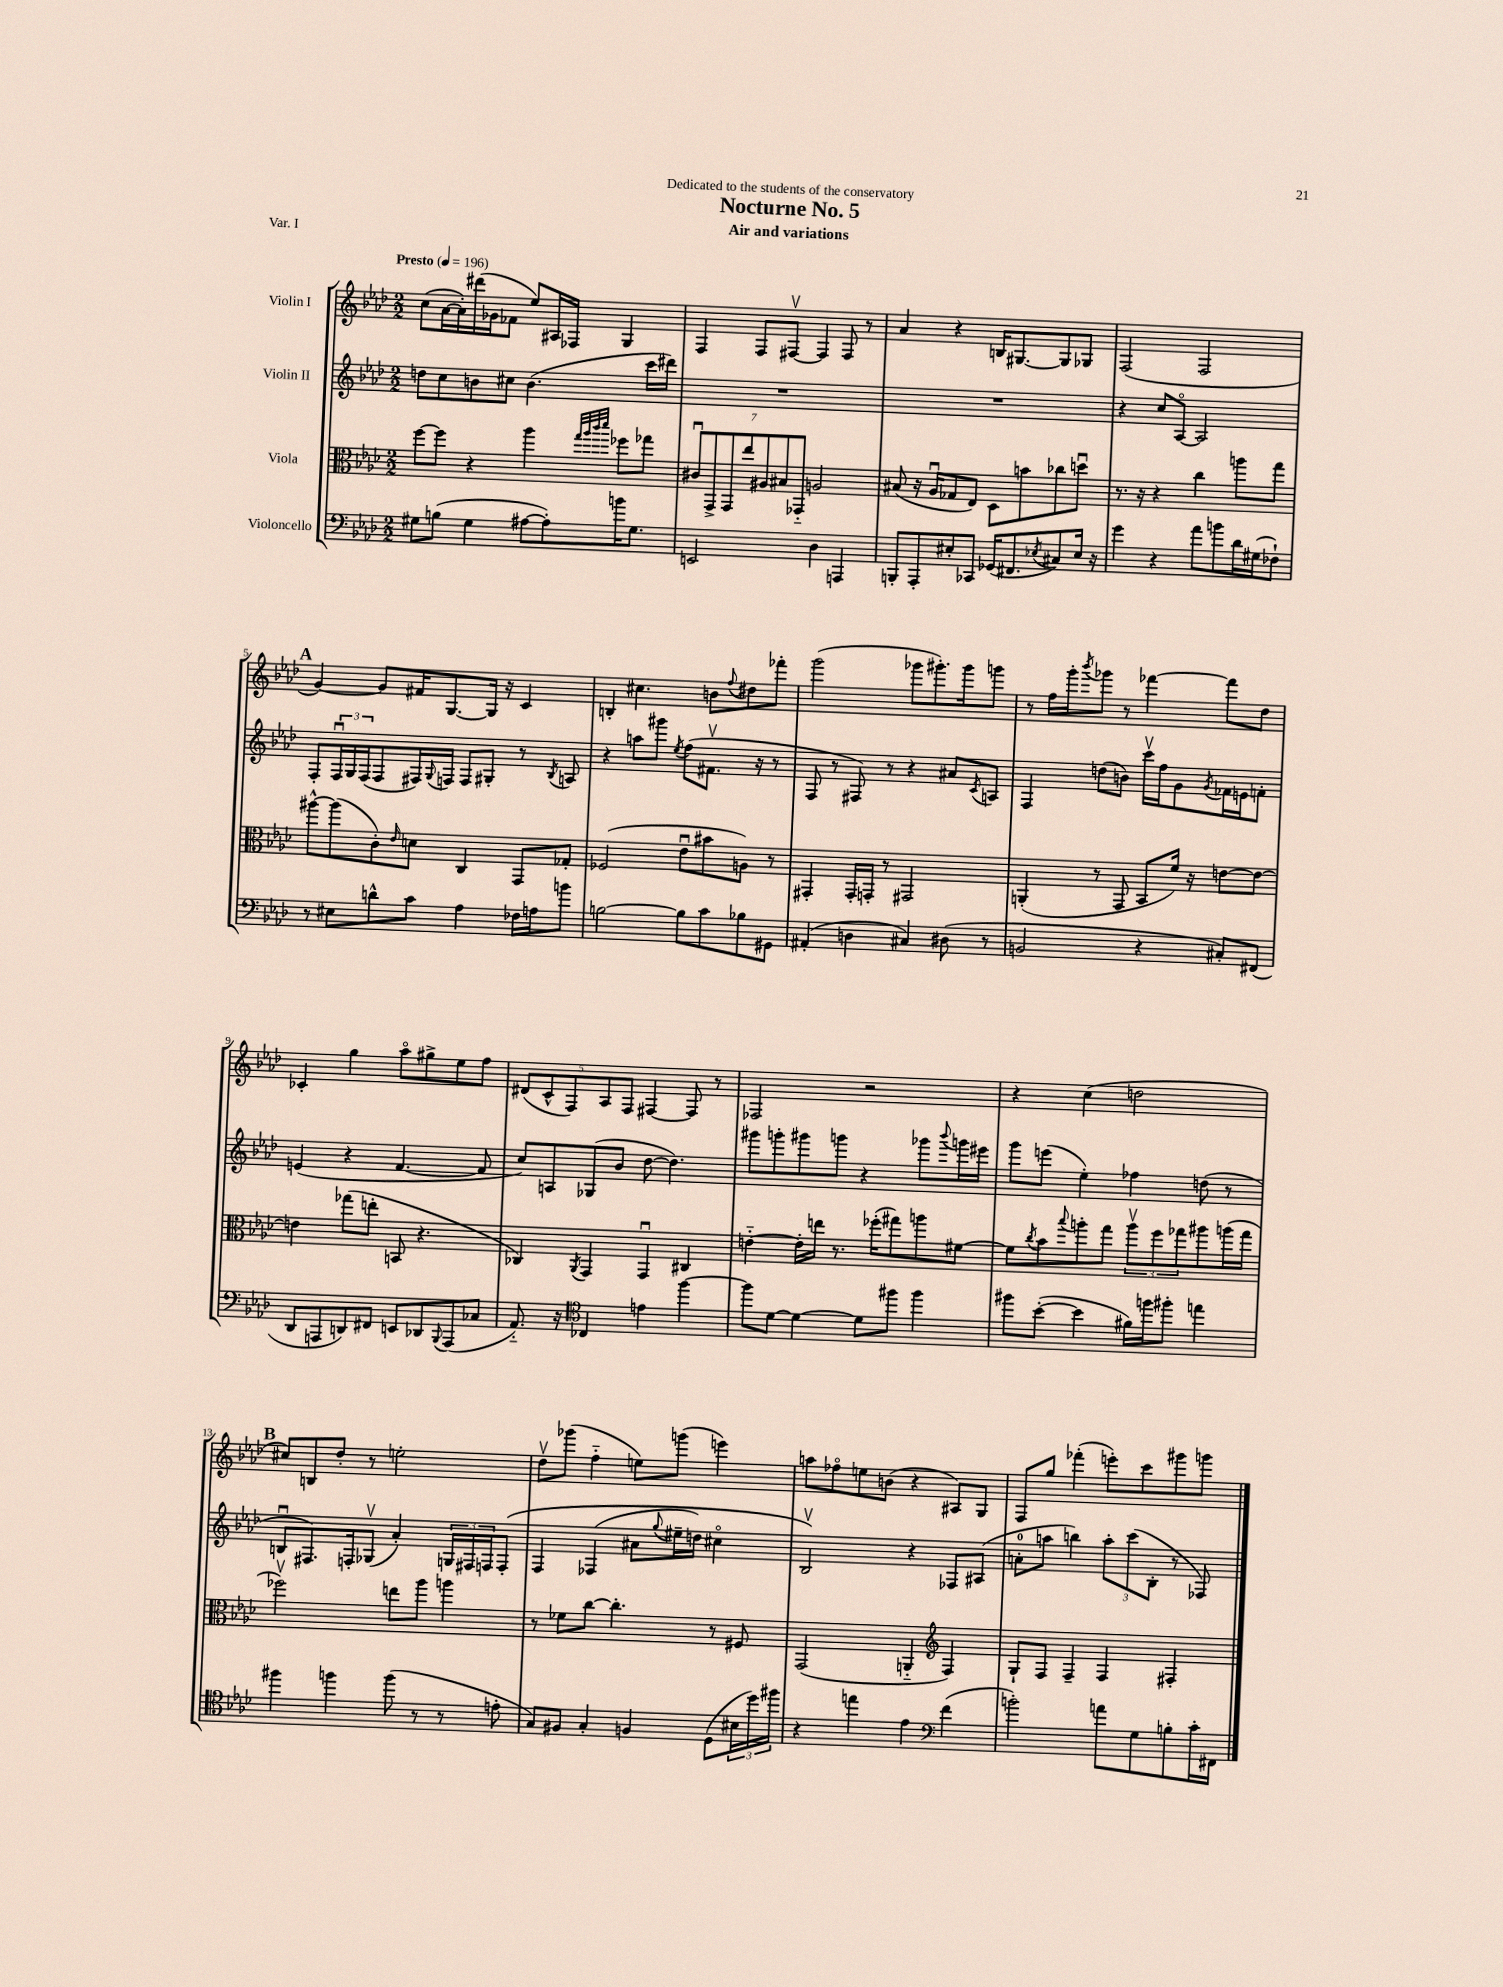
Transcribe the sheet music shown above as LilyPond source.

\header { title = "Nocturne No. 5" subtitle = "Air and variations" dedication = "Dedicated to the students of the conservatory" piece = "Var. I" }
<<
\new StaffGroup <<
\new Staff = "s0" \with { instrumentName = "Violin I" } {
    \clef treble \key aes \major \numericTimeSignature \time 2/2 \tempo "Presto" 4 = 196
    c''8( aes'16~ aes'16-.) dis'''16( ges'16 fes'8 ees''8) ais16 fes16 g4 |
    f4 f8 fis8~\upbow fis4 fis8 r8 |
    aes'4 r4 b16 gis8.~ gis8 ges8 |
    f2( f2 |
    \mark \markup { \bold "A" } g'4~) g'8 fis'16 g8.~ g16 r16 c'4 |
    b4-. cis''4. b'8 \appoggiatura { f''8 } dis''8 fes'''8-. |
    g'''2( ges'''8 gis'''8.-.) gis'''16 g'''8 |
    r8 f''16 g'''16-. \acciaccatura { bes'''8 } ges'''8 r8 fes'''4~ fes'''8 des''8 |
    ces'4-. g''4 aes''8\flageolet gis''8-> ees''8 f''8 |
    \tuplet 5/4 { dis'8( c'8-^ f8) aes8 f8 } fis4~ fis8 r8 |
    fes2 r2 |
    r4 c''4( d''2 |
    \mark \markup { \bold "B" } cis''8) b8 des''8-. r8 e''2-. |
    des''8\upbow ges'''8( f''4-_ e''8) g'''8( e'''4) |
    a''8 fes''8\flageolet e''8 b'8( r4 ais8) g8 |
    f8 g''8 fes'''4-.( e'''8-.) c'''8 gis'''8 g'''8 \bar "|." |
}
\new Staff = "s1" \with { instrumentName = "Violin II" } {
    \clef treble \key aes \major \numericTimeSignature \time 2/2
    d''8 c''8 b'8 cis''8 b'4.( c'''16 dis'''16) |
    R1 |
    R1 |
    r4 c''8 aes8~\flageolet aes2 |
    \mark \markup { \bold "A" } f8-. \tuplet 3/2 { f16\downbow g16 f16( } f8 fis16) \appoggiatura { g8 } f16 f8 gis8-. r8 \acciaccatura { bes8 } a8 |
    r4 a''8 gis'''8 \acciaccatura { ees''8 } f''8( fis'8.\upbow r16 r8 |
    f8 r8 fis8) r8 r4 ais'8 \acciaccatura { c'8 } a8 |
    f4 d''8( b'8) c'''16\upbow f''16 g'8 \acciaccatura { g'8 } fes'16 e'16 f'8-. |
    e'4( r4 f'4.~ f'8 |
    c''8) a8 ges8( bes'8 des''8~ des''4.) |
    gis'''8 g'''8-. gis'''8 g'''8 r4 ges'''8 \appoggiatura { bes'''8 } g'''16 eis'''16 |
    g'''8 e'''8( ees''4-.) fes''4 d''8( r8 |
    \mark \markup { \bold "B" } b8\downbow fis8.) f16-. ges8\upbow( aes'4-.) \tuplet 3/2 { g16 fis16 f16 } f8-.\( |
    f4 fes4( ais'8 \appoggiatura { g''8 } eis''16-- d''16) cis''4\flageolet |
    bes2\upbow\) r4 fes8 ais8( |
    a'8-0-. a''8 b''4) \tuplet 3/2 { a''8-. c'''8( bes8-. } r8 fes8) \bar "|." |
}
\new Staff = "s2" \with { instrumentName = "Viola" } {
    \clef alto \key aes \major \numericTimeSignature \time 2/2
    f''8~ f''8 r4 aes''4 \grace { g''32 aes''32 c'''32 des'''32 } fes''8 ges''8 |
    \tuplet 7/4 { cis'8\downbow g,8-> g,8 ees''8 ais8 bis8 ges,8-_ } a2 |
    bis8( r16 aes16\downbow ges8 ees8) des8 b'8 ces''8 d''8\downbow |
    r8. r16 r4 c''4 a''8 g''8 |
    \mark \markup { \bold "A" } ais''8~-^ ais''8( c'8-.) \grace { ees'16 } d'8 c4 g,8 ges8-. |
    fes2( ees'8\downbow bis'8 a8) r8 |
    gis,4-. gis,16-. g,16-. r8 gis,2 |
    a,4-.( r8 g,8 bes,8 f'16) r16 e'8~ e'8~ |
    e'4 ges''8( e''8-. b,8 r4. |
    ces4) \acciaccatura { aes,8 } g,4 g,4\downbow cis4 |
    e'4~-_ e'16-. e''16 r8. fes''16-.( gis''8) a''8 fis'8~ |
    fis'8 \acciaccatura { c''8 } bes'8 \appoggiatura { bes''8 } a''8-. g''8 \tuplet 3/2 { a''8\upbow f''8 ges''8 } ais''8 a''16( ges''16 |
    \mark \markup { \bold "B" } fes''2\upbow) e''8 aes''8 a''4 |
    r8 fes'8 c''8~ c''4.-. r8 fis8 |
    g,2( a,4-_ \clef treble f4) |
    g8-! f8 f4-- f4 fis4-. \bar "|." |
}
\new Staff = "s3" \with { instrumentName = "Violoncello" } {
    \clef bass \key aes \major \numericTimeSignature \time 2/2
    gis8 b8( gis4 ais8~ ais8-.) b'16 gis8. |
    e,2 des4 a,,4 |
    b,,8-. aes,,8-. eis8-. ces,8 ges,16( fis,8. \acciaccatura { ees8 } cis8) ees16 r16 |
    g'4 r4 aes'8 b'8 des'16 gis16( fes8-!) |
    \mark \markup { \bold "A" } r8 eis8 d'8-^ c'8 aes4 fes16 a16 b'8 |
    b2~ b8 c'8 bes8 gis,8 |
    ais,4-.( d4 cis4) dis8( r8 |
    b,2 r4 cis8-.) fis,8( |
    des,8 a,,8 d,8) fis,8 e,8 des,8 \appoggiatura { bes,,8 } a,,8( ces8 |
    aes,8.-_) r16 \clef tenor ces4 e'4 f''4~ |
    f''8 des'8~ des'4~ des'8 fis''8 fis''4 |
    fis''8 bes'8~-.( bes'4 fis'16) f''16 fis''8-. e''4 |
    \mark \markup { \bold "B" } fis''4 f''4 f''8( r8 r8 e'8-. |
    g8) fis8 g4-. f4 des8( \tuplet 3/2 { bis16 des''16) fis''16 } |
    r4 e''4 ees'4 \clef bass f'4( |
    b'2-.) a'8 g8 b8-. c'16-. fis,16 \bar "|." |
}
>>
>>
